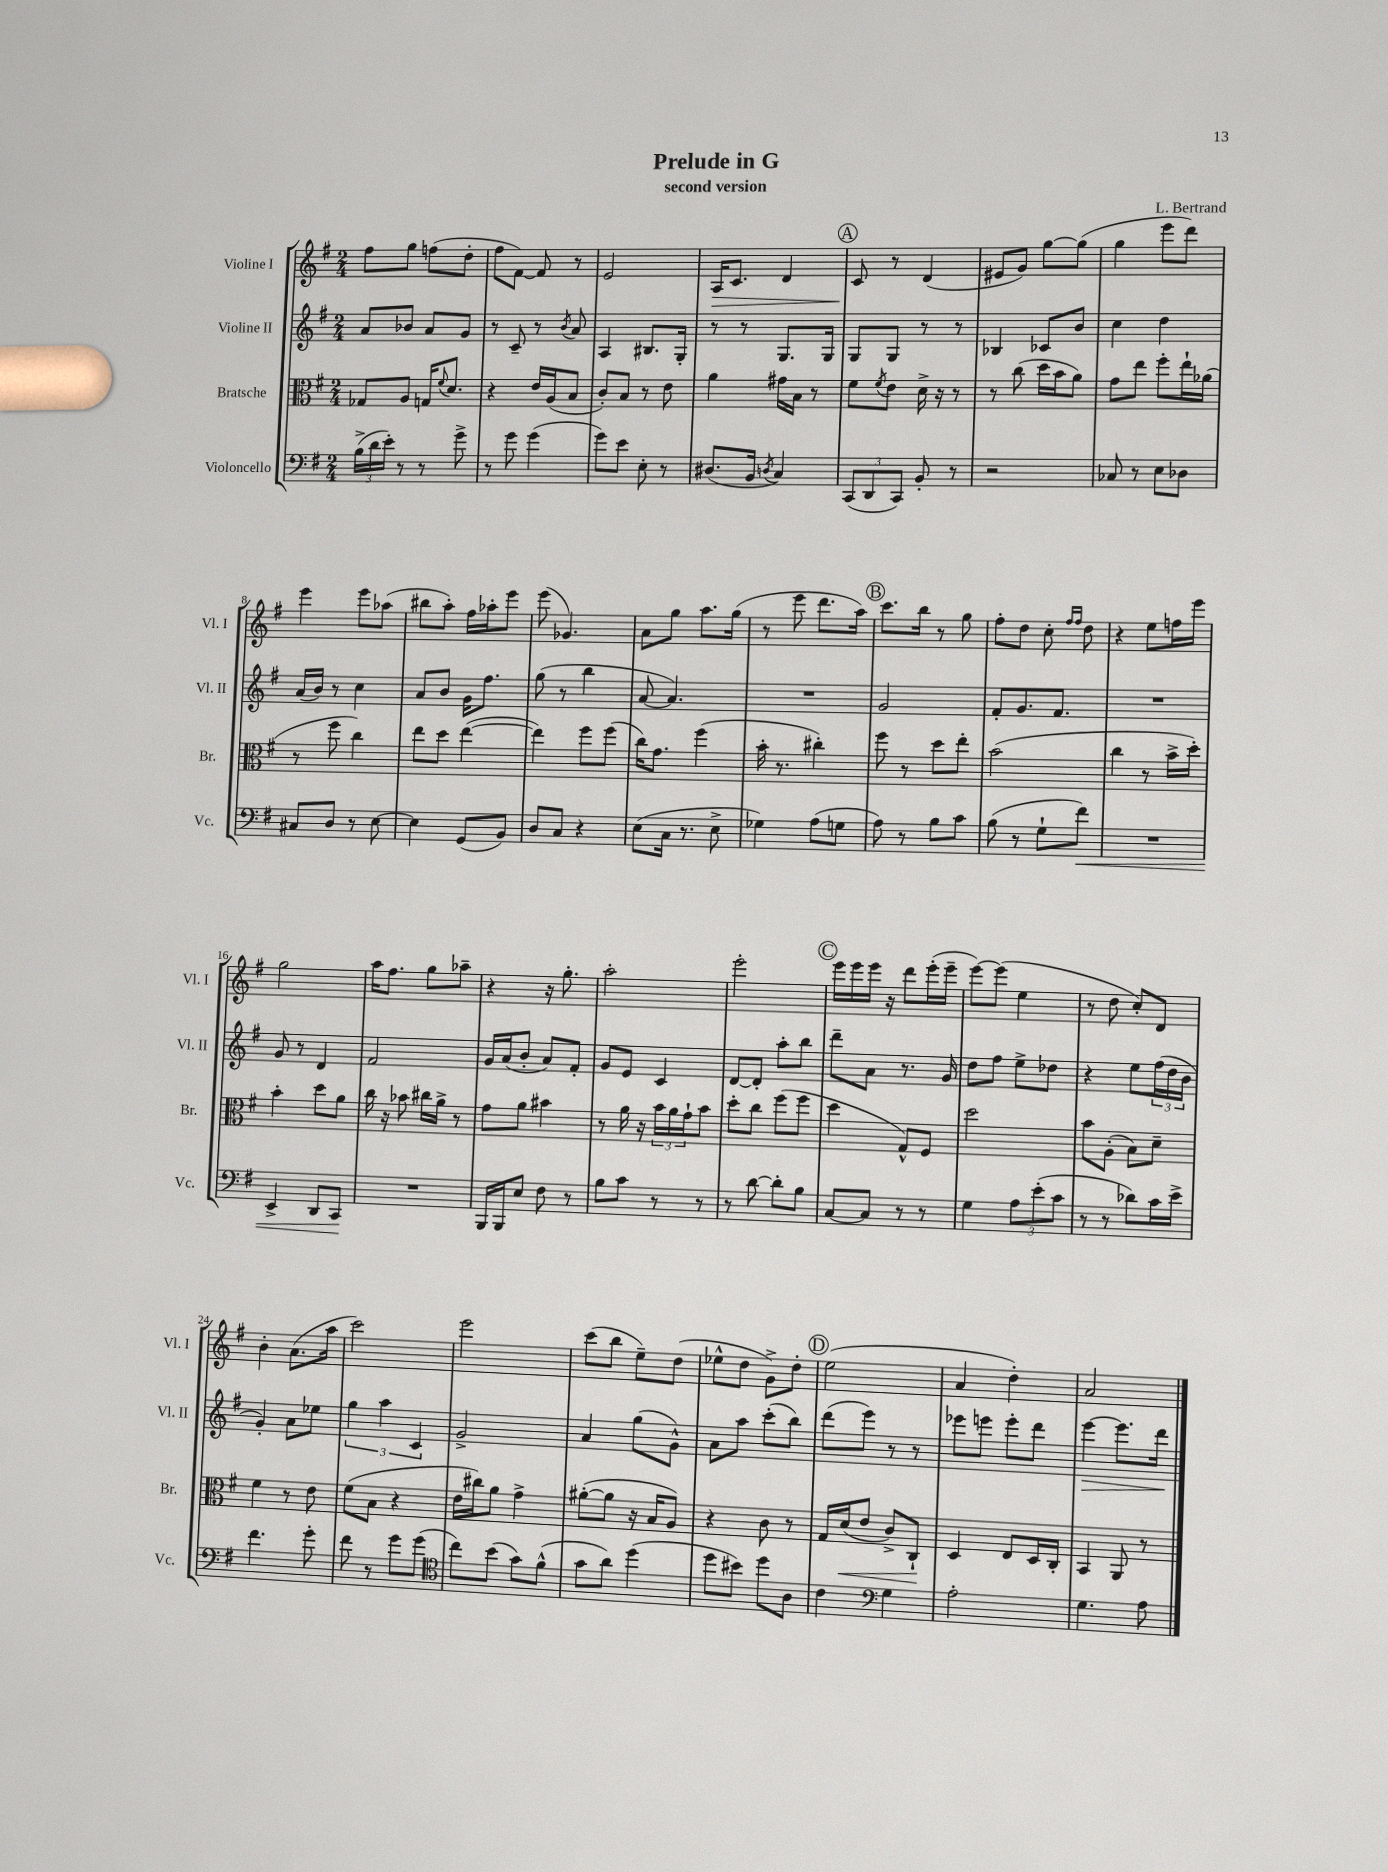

**kern	**dynam	**kern	**dynam	**kern	**dynam	**kern	**dynam
*part4	*part4	*part3	*part3	*part2	*part2	*part1	*part1
*staff4	*staff4	*staff3	*staff3	*staff2	*staff2	*staff1	*staff1
*I"Violoncello	*	*I"Bratsche	*	*I"Violine II	*	*I"Violine I	*
*I'Vc.	*	*I'Br.	*	*I'Vl. II	*	*I'Vl. I	*
*clefF4	*	*clefC3	*	*clefG2	*	*clefG2	*
*k[f#]	*	*k[f#]	*	*k[f#]	*	*k[f#]	*
*M2/4	*	*M2/4	*	*M2/4	*	*M2/4	*
=1	=1	=1	=1	=1	=1	=1	=1
(24B^\LL	.	8G-X/L	.	8a/L	.	8ff#\L	.
24d\	.	.	.	.	.	.	.
24e'\JJ)	.	.	.	.	.	.	.
8r	.	8A/J	.	8b-X/J	.	8gg\J	.
8r	.	16Gn/KL	.	8a/L	.	(8ffn\L	.
.	.	8qqf#/	.	.	.	.	.
.	.	8.d/J	.	.	.	.	.
8g^\	.	.	.	8g/J	.	8dd'\J	.
=2	=2	=2	=2	=2	=2	=2	=2
8r	.	4r	.	8r	.	8ff#\L	.
8g\	.	.	.	8c~/	.	[8f#\J)	.
(4g\	.	16e/LL	.	8r	.	8f#/]	.
.	.	(16A/J	.	.	.	.	.
.	.	.	.	8qb/	.	.	.
.	.	8B/J	.	8a/	.	8r	.
=3	=3	=3	=3	=3	=3	=3	=3
8g\L)	.	8c'/L)	.	4A/	.	2e/	.
8e\J	.	8B/J	.	.	.	.	.
8E'\	.	8r	.	8.B#X/L	.	.	.
8r	.	8e\	.	.	.	.	.
.	.	.	.	16G'/Jk	.	.	.
=4	=4	=4	=4	=4	=4	=4	=4
!	!	!	!	!	!	!	!LO:HP:b
(8.D#X/L	.	4a\	.	8r	.	16A/KL	>
.	.	.	.	.	.	8.c/J	.
.	.	.	.	8r	.	.	.
16BB/Jk	.	.	.	.	.	.	.
8qDn/	.	.	.	.	.	.	.
4C/)	.	16g#X\LL	.	8.G/L	.	4d/	.
.	.	16B\JJ	.	.	.	.	.
.	.	8r	.	.	.	.	.
.	.	.	.	16G/Jk	.	.	.
!!LO:REH:place=s1:t=A
=5	=5	=5	=5	=5	=5	=5	=5
(12CC/L	.	8f#\L	.	8G/L	.	8c/	.
12DD/	.	.	.	.	.	.	.
.	.	8qf#/	.	.	.	.	.
.	.	8e\J	.	8G/J	.	8r	]
12CC/J)	.	.	.	.	.	.	.
8BB'/	.	16d^\	.	8r	.	(4d/	.
.	.	16r	.	.	.	.	.
8r	.	8r	.	8r	.	.	.
=6	=6	=6	=6	=6	=6	=6	=6
2r	.	8r	.	4B-X/	.	8e#X/L	.
.	.	(8cc\	.	.	.	8g/J)	.
.	.	16dd\LL	.	8c-X/L	.	[8gg\L	.
.	.	16b\J	.	.	.	.	.
.	.	8a\J)	.	8b/J	.	(8gg\J]	.
=7	=7	=7	=7	=7	=7	=7	=7
8C-X/	.	8g\L	.	4cc\	.	4gg\	.
8r	.	8ee\J	.	.	.	.	.
8E\L	.	8ff#'\L	.	4dd\	.	8eee\L	.
8D-X\J	.	16ee`\L	.	.	.	8ddd\J)	.
.	.	(16a-X\JJ	.	.	.	.	.
!!LO:LB:g=z
=8	=8	=8	=8	=8	=8	=8	=8
8C#X/L	.	8r	.	(16a/LL	.	4eee\	.
.	.	.	.	16b/JJ)	.	.	.
8D/J	.	8ff#\	.	8r	.	.	.
8r	.	4cc\)	.	4cc\	.	8eee\L	.
[8E\	.	.	.	.	.	(8aa-X\J	.
=9	=9	=9	=9	=9	=9	=9	=9
4E\]	.	8ee\L	.	8a/L	.	8bb#X\L	.
.	.	8dd\J	.	8b/J	.	8aa'\J)	.
(8GG/L	.	([4ee\	.	16g\KL	.	16ff#\LL	.
.	.	.	.	8.ff#\J	.	16aa-X'\J	.
8BB/J)	.	.	.	.	.	8eee\J	.
=10	=10	=10	=10	=10	=10	=10	=10
8D/L	.	4ee\])	.	(8gg\	.	(8eee\	.
8C/J	.	.	.	8r	.	4.g-X/)	.
4r	.	8ff#\L	.	4bb\	.	.	.
.	.	(8ff#\J	.	.	.	.	.
=11	=11	=11	=11	=11	=11	=11	=11
(8E\L	.	16cc\KL)	.	[8a/	.	8a\L	.
.	.	8.g\J	.	.	.	.	.
16C\Jk	.	.	.	4.a/])	.	8gg\J	.
8.r	.	.	.	.	.	.	.
.	.	(4ff#\	.	.	.	8.aa\L	.
8E^\	.	.	.	.	.	.	.
.	.	.	.	.	.	(16gg\Jk	.
=12	=12	=12	=12	=12	=12	=12	=12
4G-X\)	.	16b'\	.	2r	.	8r	.
.	.	8.r	.	.	.	.	.
.	.	.	.	.	.	8eee\	.
(8A\L	.	4cc#X'\)	.	.	.	8.ddd\L	.
8Gn\J	.	.	.	.	.	.	.
.	.	.	.	.	.	16aa\Jk)	.
!!LO:REH:place=s1:t=B
=13	=13	=13	=13	=13	=13	=13	=13
8A\)	.	8ff#\	.	2g/	.	8.ccc\L	.
8r	.	8r	.	.	.	.	.
.	.	.	.	.	.	16bb\Jk	.
8B\L	.	8dd\L	.	.	.	8r	.
8c\J	.	8ee'\J	.	.	.	8gg\	.
=14	=14	=14	=14	=14	=14	=14	=14
(8B\	.	(2b\	.	8f#'/L	.	8ff#'\L	.
8r	.	.	.	8.g/	.	8dd\J	.
8G`\L	.	.	.	.	.	8cc'\	.
.	.	.	.	8.f#/J	.	.	.
.	.	.	.	.	.	16qqff#/LL	.
.	.	.	.	.	.	16qqff#/JJ	.
!	!LO:HP:b	!	!	!	!	!	!
8f#\J)	<	.	.	.	.	8dd\	.
=15	=15	=15	=15	=15	=15	=15	=15
2r	.	4cc\	.	2r	.	4r	.
.	.	8r	.	.	.	8ee\L	.
.	.	16b^\LL	.	.	.	16ffn\L	.
.	.	16dd'\JJ)	.	.	.	16eee\JJ	.
!!LO:LB:g=z
=16	=16	=16	=16	=16	=16	=16	=16
4EE^/	.	4b'\	.	8g/	.	2gg\	.
.	.	.	.	8r	.	.	.
8DD/L	.	8dd\L	.	4d/	.	.	.
8CC/J	.	8a\J	.	.	.	.	.
.	[	.	.	.	.	.	.
=17	=17	=17	=17	=17	=17	=17	=17
2r	.	16cc\	.	2f#/	.	16aa\KL	.
.	.	16r	.	.	.	8.ff#\J	.
.	.	8b-X\	.	.	.	.	.
.	.	16cc#X\LL	.	.	.	8gg\L	.
.	.	16a^\JJ	.	.	.	.	.
.	.	8r	.	.	.	8aa-X~\J	.
=18	=18	=18	=18	=18	=18	=18	=18
16BBB/LL	.	8g\L	.	16g/LL	.	4r	.
16BBB/J	.	.	.	(16a/J	.	.	.
8E/J	.	8a\J	.	8b'/J	.	.	.
8F#\	.	4b#X\	.	8a/L)	.	16r	.
.	.	.	.	.	.	8.gg'\	.
8r	.	.	.	8f#'/J	.	.	.
=19	=19	=19	=19	=19	=19	=19	=19
8B\L	.	8r	.	8g/L	.	2aa'\	.
8c\J	.	16a\	.	8e/J	.	.	.
.	.	16r	.	.	.	.	.
8r	.	24b\LL	.	4c/	.	.	.
.	.	24a\	.	.	.	.	.
.	.	24g`\J	.	.	.	.	.
8r	.	8b\J	.	.	.	.	.
=20	=20	=20	=20	=20	=20	=20	=20
8r	.	8dd'\L	.	[8d/L	.	2eee'\	.
[8d\	.	8cc\J	.	8d'/J]	.	.	.
8d'\L]	.	(8ff#\L	.	8aa'\L	.	.	.
8B\J	.	8ff#\J	.	8bb\J	.	.	.
!!LO:REH:place=s1:t=C
=21	=21	=21	=21	=21	=21	=21	=21
[8C/L	.	4dd\	.	8ddd~\L	.	16eee\LL	.
.	.	.	.	.	.	16eee\	.
8C/J]	.	.	.	8a\J	.	16eee\JJ	.
.	.	.	.	.	.	16r	.
8r	.	8G^^/L)	.	8.r	.	8ddd\L	.
8r	.	8F#/J	.	.	.	(16eee'\L	.
.	.	.	.	16g/	.	16eee~\JJ	.
=22	=22	=22	=22	=22	=22	=22	=22
4G\	.	2dd\	.	8dd\L	.	[8eee\L)	.
.	.	.	.	8ff#\J	.	(8eee\J]	.
12A\L	.	.	.	8ee^\L	.	4ee\	.
(12e'\	.	.	.	.	.	.	.
.	.	.	.	8dd-X\J	.	.	.
12c\J	.	.	.	.	.	.	.
=23	=23	=23	=23	=23	=23	=23	=23
8r	.	8b\L	.	4r	.	8r	.
8r	.	(8A'\J	.	.	.	8dd\	.
8d-X\L)	.	8B\L)	.	8ee\L	.	8cc'/L)	.
16c\L	.	8d~\J	.	(24ff#\L	.	8d/J	.
.	.	.	.	24dd\	.	.	.
16e^\JJ	.	.	.	.	.	.	.
.	.	.	.	24b\JJ	.	.	.
!!LO:LB:g=z
=24	=24	=24	=24	=24	=24	=24	=24
4.f#\	.	4f#\	.	4g'/)	.	4b'\	.
.	.	8r	.	8a\L	.	(8.a\L	.
8g'\	.	8e\	.	8ee-X\J	.	.	.
.	.	.	.	.	.	16aa\Jk	.
=25	=25	=25	=25	=25	=25	=25	=25
8f#\	.	(8f#\L	.	6gg\	.	2ccc\)	.
8r	.	8B\J	.	.	.	.	.
.	.	.	.	6aa\	.	.	.
8g\L	.	4r	.	.	.	.	.
.	.	.	.	6c/	.	.	.
(8g\J	.	.	.	.	.	.	.
=26	=26	=26	=26	=26	=26	=26	=26
*clefC4	*	*	*	*	*	*	*
8cc\L)	.	16e\LL	.	2g^/	.	2eee\	.
.	.	16cc#X\J)	.	.	.	.	.
(8b\J	.	8a\J	.	.	.	.	.
8g\L)	.	4g^\	.	.	.	.	.
(8f#^^\J	.	.	.	.	.	.	.
=27	=27	=27	=27	=27	=27	=27	=27
8g\L	.	([8a#X'\L	.	4a/	.	(8ccc\L	.
8a\J)	.	8a#\J]	.	.	.	8bb\J	.
(4dd\	.	16r	.	(8gg\L	.	8ee~\L)	.
.	.	16B/KL	.	.	.	.	.
.	.	8A/J)	.	8g^^\J)	.	(8dd\J	.
=28	=28	=28	=28	=28	=28	=28	=28
8dd\L	.	4r	.	8a\L	.	8ee-X^^\L	.
8b#X\J)	.	.	.	8aa\J	.	8dd\J	.
8dd\L	.	8c\	.	(8ccc'\L	.	8g^\L)	.
8A\J	.	8r	.	8bb\J)	.	8dd'\J	.
!!LO:REH:place=s1:t=D
=29	=29	=29	=29	=29	=29	=29	=29
4c\	.	16G/LL	.	(8ddd\L	.	(2ee\	.
!	!	!	!LO:HP:b	!	!	!	!
.	.	(16d/J	<	.	.	.	.
.	.	8e/J	.	8eee\J)	.	.	.
*clefF4	*	*	*	*	*	*	*
4G\	.	8c^/L)	.	8r	.	.	.
.	.	8C`/J	.	8r	.	.	.
.	.	.	[	.	.	.	.
=30	=30	=30	=30	=30	=30	=30	=30
2A'\	.	4D/	.	8eee-X\L	.	4a/	.
.	.	.	.	8eeen\J	.	.	.
.	.	8E/L	.	8eee'\L	.	4dd'\)	.
.	.	16D/L	.	8ddd\J	.	.	.
.	.	16C'/JJ	.	.	.	.	.
=31	=31	=31	=31	=31	=31	=31	=31
!	!	!	!	!	!LO:HP:b	!	!
4.G\	.	4BB/	.	[4eee\	>	2a/	.
.	.	8AA/	.	8.eee\L]	.	.	.
8A\	.	8r	.	.	.	.	.
.	.	.	.	16ddd\Jk	.	.	.
.	.	.	.	.	]	.	.
==	==	==	==	==	==	==	==
*-	*-	*-	*-	*-	*-	*-	*-
